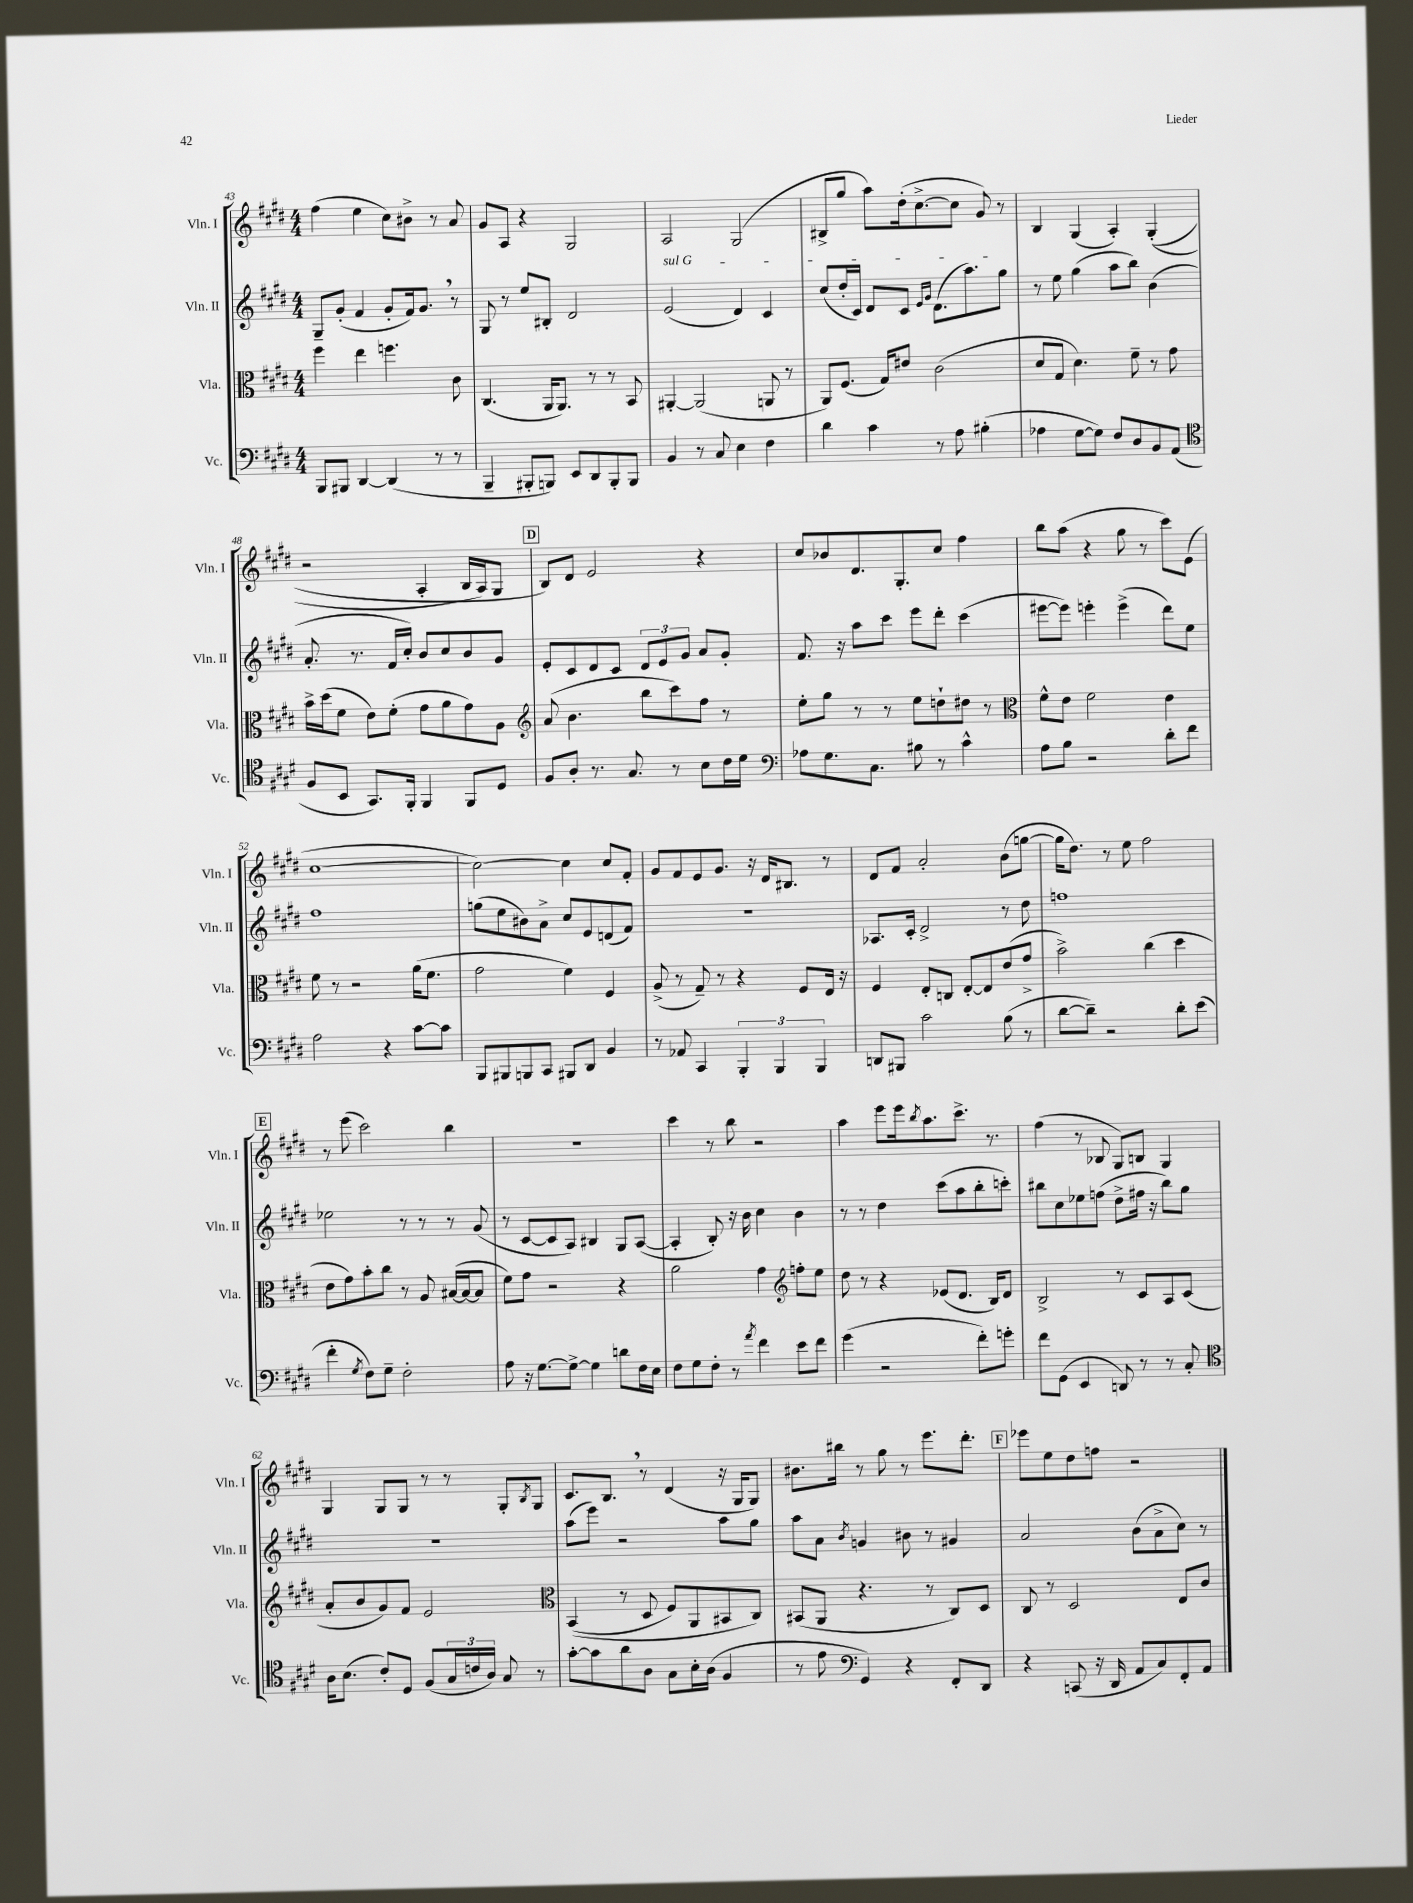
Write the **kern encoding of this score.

**kern	**kern	**kern	**kern
*staff4	*staff3	*staff2	*staff1
*clefF4	*clefC3	*clefG2	*clefG2
*k[f#c#g#d#]	*k[f#c#g#d#]	*k[f#c#g#d#]	*k[f#c#g#d#]
*M4/4	*M4/4	*M4/4	*M4/4
8BBB	4ff#	8G#~	(4ff#
8BBB#	.	(8g#'	.
[4DD#	4ee	4f#	4ee
(4DD#]	4.ff	8g#'	8cc#)
.	.	16f#)	8b#^
.	.	8.g#	.
8r	.	.	8r
8r	8c#	8r	8a
=	=	=	=
4BBB~	(4.C#	8G#	8g#
.	.	8r	8A
8BBB#'	.	8ee	4r
8BBB)	16AA	8B#'	.
.	8.AA)	.	.
8EE	.	2d#	2G#
8DD#	8r	.	.
8BBB'	8r	.	.
8BBB	8BB	.	.
=	=	=	=
4BB	[4AA#'	(2e	2A
8r	(2AA#]	.	.
8C#	.	.	.
4E	.	4d#)	(2G#
4F#	8AA	4c#	.
.	8r	.	.
=	=	=	=
4d#	8AA)	(8cc#	8B#^
.	(8.F#	16dd#'	8gg#
.	.	16c#)	.
4c#	.	8d#	8aa)
.	16G#)	.	.
.	8e#	8c#	(16dd#'
.	.	.	[8.cc#^
.	.	16qqe	.
.	.	16qqg#	.
8r	(2c#	(8.d#	.
8A	.	.	8cc#]
.	.	8.aa)	.
(4B#'	.	.	8g#)
.	.	8gg#	8r
=	=	=	=
4A-	8d#	8r	4B
.	8G#	8ee	.
[8G#	4.d#)	(4gg#	(4G#
8G#])	.	.	.
8F#	.	8aa	4A')
8D#	8f#~	8bb)	.
8BB	8r	(4b	&((4G#'
(8AA	8g#	.	.
=	=	=	=
*clefC4	*	*	*
8F#	16b^	8.a'	2r
.	(16dd#	.	.
8BB	8f#	.	.
.	.	8.r	.
8.GG#)	8e)	.	.
.	(8f#'	16f#	.
16FF#'	.	16cc#')	.
4FF#	8g#	8b	4A'
.	8a	8cc#	.
8FF#	8g#)	8b	16B
.	.	.	16A)
8D#	8A	8g#	8G#
=	=	=	=
*	*clefG2	*	*
8F#	(8a	8e'	8B&)
8A'	4.b	8c#	8d#
8.r	.	8d#	2e
.	.	8c#	.
8.G#	.	.	.
.	8bb	12d#	.
.	.	12e	.
8r	8ccc#)	.	.
.	.	12g#	.
8B	8ff#	8a	4r
16c#	8r	8g#'	.
16d#	.	.	.
=	=	=	=
*clefF4	*	*	*
8A-	8ee'	8.f#	8cc#
8.G#	8gg#	.	8b-
.	.	16r	.
.	8r	8aa	8.d#
8.C#	.	.	.
.	8r	8ccc#	.
.	.	.	8.G#'
8B#	8ee	8eee	.
8r	8dd`	8ddd#'	8cc#
4c#^^	8dd#	(4ccc#	4ff#
.	8r	.	.
=	=	=	=
*	*clefC3	*	*
8A	8f#^^	[8eee#	8bb
8B	8e	8eee#])	(8aa
2r	2f#	4eee'	4r
.	.	(4eee^	8gg#
.	.	.	8r
8d#'	4e	8ddd#)	8ccc#)
8f#	.	8ee	(8e
=	=	=	=
2A	8f#	1ff#	[1cc#
.	8r	.	.
.	2r	.	.
4r	.	.	.
[8c#	(16a	.	.
.	8.f#	.	.
8c#]	.	.	.
=	=	=	=
8BBB	2g#	(8gg	2cc#_)
8BBB#	.	8ee	.
8BBB	.	8b#)	.
8CC#	.	8a^	.
8BBB#	4f#)	8cc#	4cc#]
8DD#	.	8e	.
4BB	4F#	(8d	8cc#
.	.	8f#)	8f#'
=	=	=	=
8r	(8A^	1r	8g#
8AA-	8r	.	8f#
4CC#	8G#~)	.	8e
.	8r	.	8.g#
6BBB'	4r	.	.
.	.	.	16r
.	.	.	16d#
6BBB	.	.	.
.	.	.	8.B#
.	8F#	.	.
6BBB	.	.	.
.	16E	.	8r
.	16r	.	.
=	=	=	=
8DD	4F#	8.A-	8d#
8BBB#	.	.	8f#
.	.	16c#'	.
2c#	8E'	2d#^	2a'
.	8C	.	.
.	[8E'	.	.
.	8E]	.	.
(8B	(8e	8r	(8b
8r	8g#^	8dd#	[8gg
=	=	=	=
[8d#	2b^)	1ff	16gg]
.	.	.	8.dd#)
8d#~])	.	.	.
2r	.	.	8r
.	.	.	8ee
.	(4cc#	.	2ff#
8d#'	4dd#	.	.
(8e	.	.	.
=	=	=	=
4f#'	8e	2ee-	8r
.	8g#)	.	(8eee
8qG#	.	.	.
8F#)	8b'	.	2ccc#)
8G#~	8cc#	.	.
2F#'	8r	8r	.
.	8A	8r	.
.	([16B#	8r	4bb
.	16B#_	.	.
.	8B#]	(8g#	.
=	=	=	=
8A	8f#)	8r	1r
16r	8g#	[8c#	.
[8.G#	.	.	.
.	2r	8c#]	.
8G#^_	.	8A)	.
4G#]	.	4B#	.
8d	4r	8G#	.
16F#	.	([8A	.
16E	.	.	.
=	=	=	=
8F#	2a	4A']	4ccc#
8G#	.	.	.
8F#'	.	8B')	8r
8r	.	16r	8bb
.	.	16b	.
8qa	.	.	.
4f#	4g#	4cc#	2r
*	*clefG2	*	*
8e	8ff'	4b	.
8f#	8ee	.	.
=	=	=	=
(4g#	8dd#	8r	4aa
.	8r	8r	.
2r	4r	4dd#	8eee
.	.	.	16eee
.	.	.	8qbb
.	.	.	8.aa
.	(8e-	(8ccc#	.
.	8.d#	8aa	8.ccc#^
8f#')	.	8bb'	.
.	16B)	.	8.r
8g'	8d#	8ccc')	.
=	=	=	=
8f#	2B^	8bb#	(4ff#
(8GG#	.	8cc#	.
4EE	.	8ee-	8r
.	.	(8ff	8B-
8DD)	8r	8dd#^	8G#)
8r	8c#	16ff#	8B
.	.	16r	.
8r	8A	8bb#)	4G#
8C#'	(8c#	8gg#	.
=	=	=	=
*clefC4	*	*	*
16A	8a'	1r	4G#
(8.B	.	.	.
.	8b	.	.
8c#')	8g#)	.	8G#
8D#	8f#	.	8G#
(8F#	2e	.	8r
24G#	.	.	8r
24c	.	.	.
24A)	.	.	.
8G#	.	.	8G#'
.	.	.	8qB
8r	.	.	8G#
=	=	=	=
*	*clefC3	*	*
[8g#'	&((4BB	(8aa	8.c#
8g#]	.	8eee)	.
.	.	.	8.B
8a	8r	2r	.
8A	8D#	.	8r
8G#	8F#)	.	(4d#
16B'	8AA	.	.
(16A	.	.	.
4F#	8BB#	8aa	16r
.	.	.	16G#
.	8C#&)	8gg#	8G#)
=	=	=	=
8r	(8BB#	8aa	8.b#
8e	8AA	8a	.
.	.	.	16bb#
*clefF4	*	*	*
.	.	8qb	.
4GG#)	4.r	4g	8r
.	.	.	8gg#
4r	.	8b#	8r
.	8r	8r	8.eee
8FF#'	8C#)	4g#	.
.	.	.	8.ddd#'
8DD#	8D#	.	.
=	=	=	=
4r	8C#	2a	8eee-
.	8r	.	8ee
(8CC	2D#	.	8dd#
16r	.	.	8ff
16DD#	.	.	.
8AA	.	(8b	2r
8C#)	.	8a^	.
8FF#'	8E	8cc#)	.
8AA	8c#	8r	.
==	==	==	==
*-	*-	*-	*-
